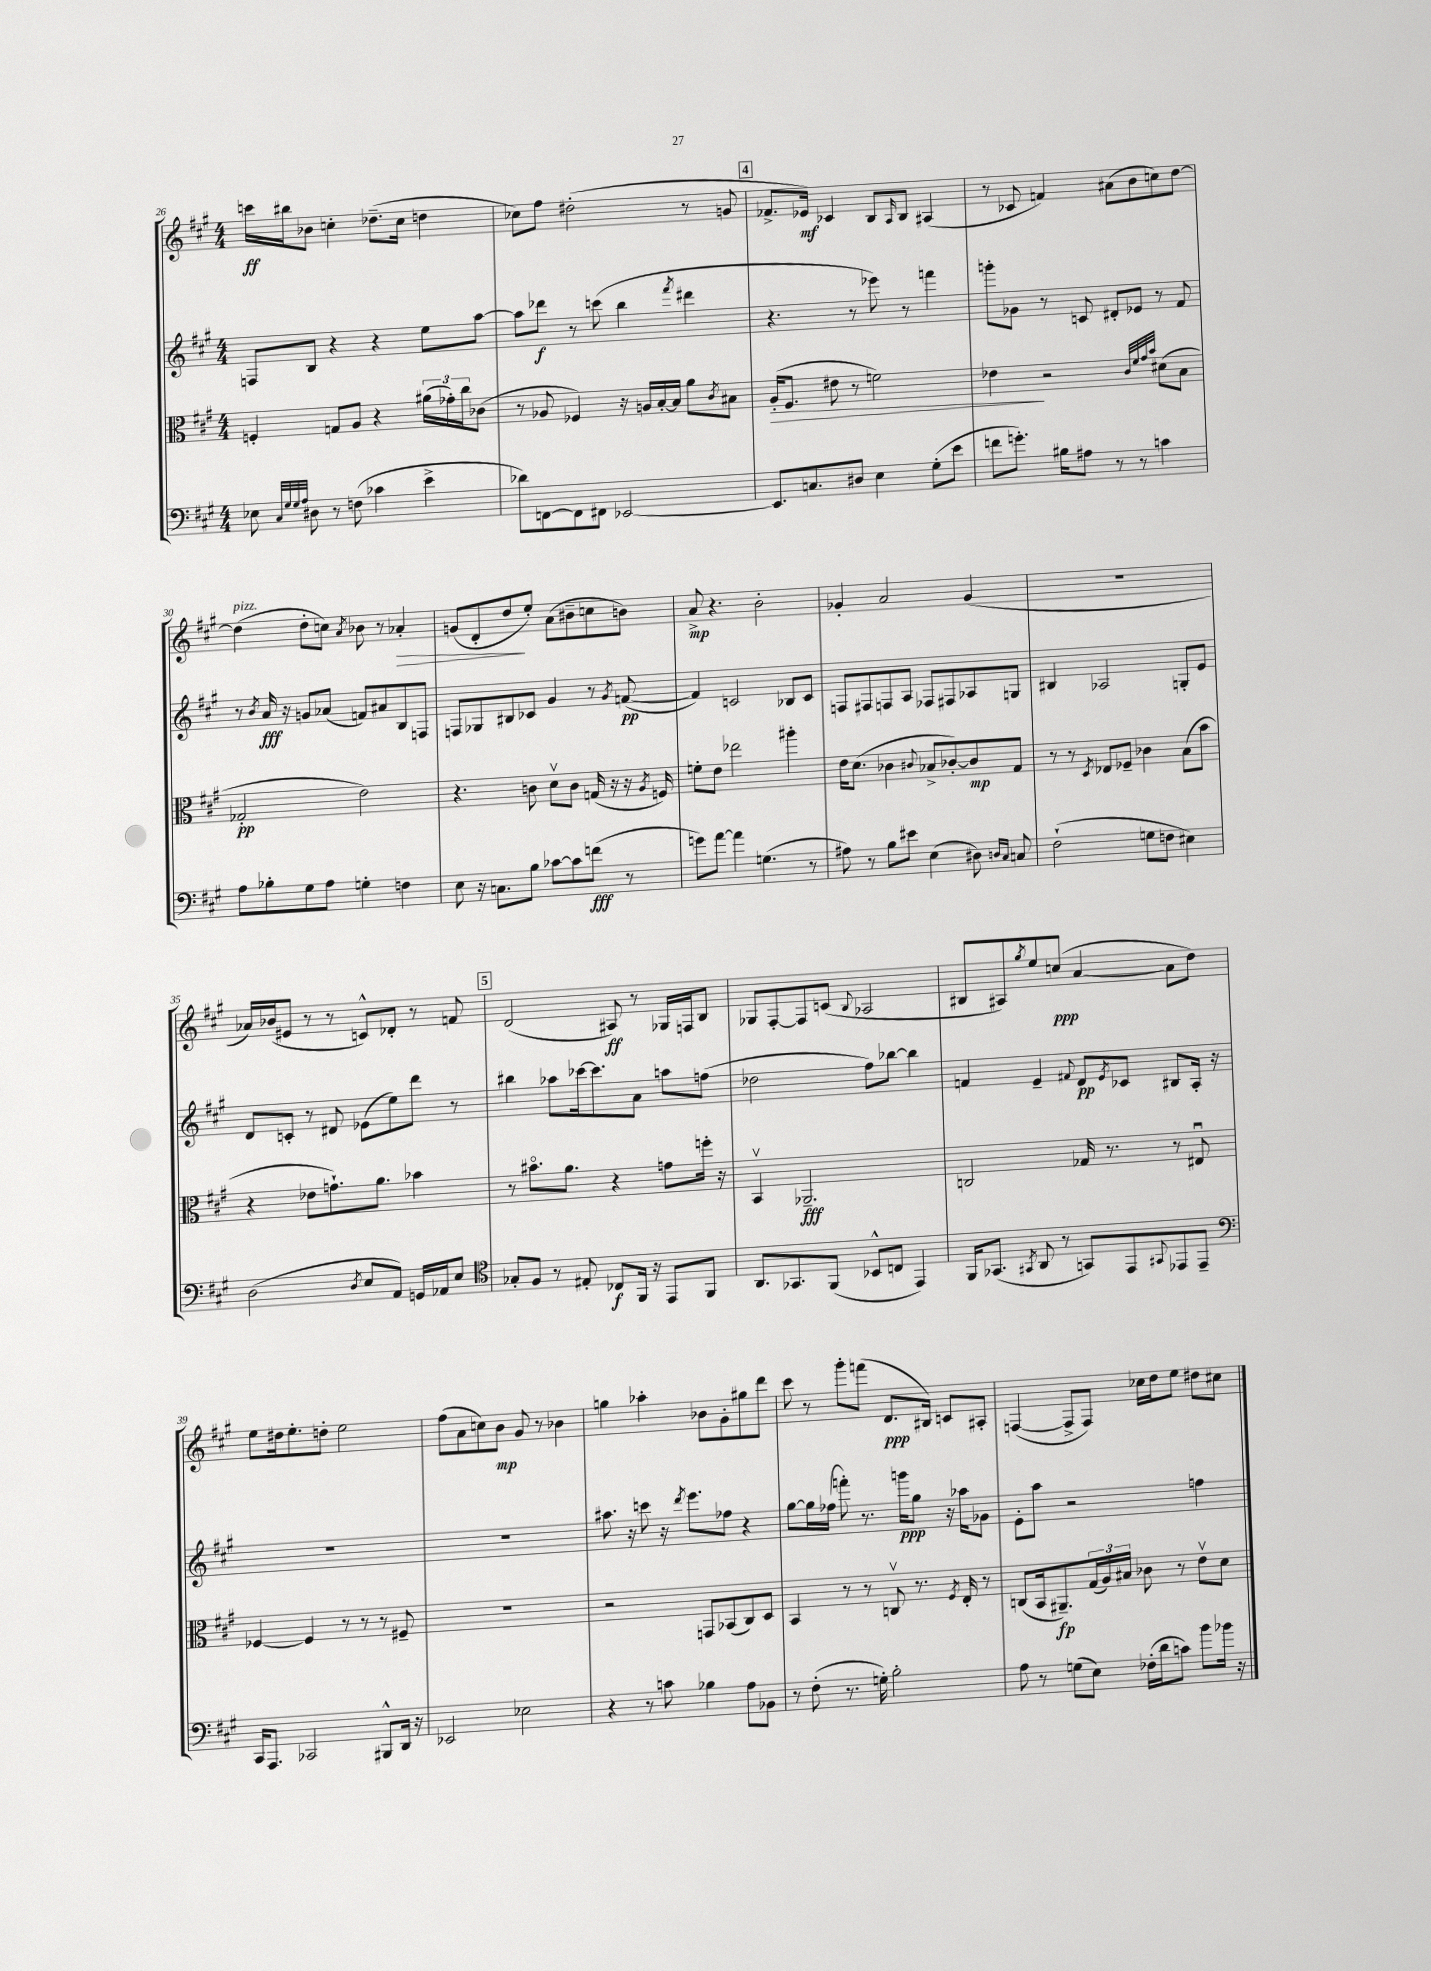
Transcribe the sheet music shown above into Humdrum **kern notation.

**kern	**dynam	**kern	**dynam	**kern	**dynam	**kern	**dynam
*part4	*part4	*part3	*part3	*part2	*part2	*part1	*part1
*staff4	*staff4	*staff3	*staff3	*staff2	*staff2	*staff1	*staff1
*clefF4	*	*clefC3	*	*clefG2	*	*clefG2	*
*k[f#c#g#]	*	*k[f#c#g#]	*	*k[f#c#g#]	*	*k[f#c#g#]	*
*M4/4	*	*M4/4	*	*M4/4	*	*M4/4	*
=26	=26	=26	=26	=26	=26	=26	=26
8E-X\	.	4Fn'/	.	8Fn/L	.	16cccn\LL	ff
.	.	.	.	.	.	16bb#X\J	.
32qqC#/LLL	.	.	.	.	.	.	.
32qqG#/	.	.	.	.	.	.	.
32qqG#/	.	.	.	.	.	.	.
32qqA/JJJ	.	.	.	.	.	.	.
8D#X\	.	.	.	8B/J	.	8b-X\J	.
8r	.	8Gn/L	.	4r	.	4ccn'\	.
(8Fn\	.	8A/J	.	.	.	.	.
4c-X\	.	4r	.	4r	.	(8.dd-X~\L	.
.	.	.	.	.	.	16cc\Jk	.
4e^\	.	(24a#X\LL	.	8ee\L	.	4ddn\	.
.	.	24g-X'\)	.	.	.	.	.
.	.	24cc#\J	.	.	.	.	.
.	.	(8c-X\J	.	[8aa\J	.	.	.
=27	=27	=27	=27	=27	=27	=27	=27
8d-X\L)	.	8r	.	8aa\L]	.	8cc-X\L)	.
[8FFn\	.	8A-X/	.	8ddd-X\J	f	8ff#\J	.
8FF\]	.	4F-X/)	.	8r	.	(2dd#X'\	.
8FF#X\J	.	.	.	(8cccn\	.	.	.
[2EE-X/	.	16r	.	4bb\	.	.	.
.	.	16An/LL	.	.	.	.	.
.	.	[16B'/	.	.	.	.	.
.	.	16B/JJ]	.	.	.	.	.
.	.	.	.	8qfff#/	.	.	.
.	.	8a\L	.	4ddd#X\	.	8r	.
.	.	8qc#/	.	.	.	.	.
.	.	8B#X\J	.	.	.	8gn/	.
!!LO:REH:place=s1:t=4
=28	=28	=28	=28	=28	=28	=28	=28
!	!	!	!LO:HP:b	!	!	!	!
8.EE-/L]	.	(16A'/KL	>	4.r	.	8.f-X^/L	.
.	.	8.F#/J	.	.	.	.	.
8.Cn/	.	.	.	.	.	16e-X/Jk)	mf
.	.	8e#X\	.	.	.	4c-X/	.
8D#X/J	.	8r	.	8r	.	.	.
4E\	.	2fn\)	.	8eee-X\)	.	8B/L	.
.	.	.	.	.	.	16qqA/	.
.	.	.	.	8r	.	8B/J	.
(8G#'\L	.	.	.	4fffn\	.	(4A#X/	.
8e\J	.	.	.	.	.	.	.
=29	=29	=29	=29	=29	=29	=29	=29
8fn\L	.	4e-X\	.	8gggn'\L	.	8r	.
8.gn'\J)	.	.	.	8g-X\J	.	8c-X/	.
.	.	2r	]	8r	.	4fn/)	.
16B#X\KL	.	.	.	.	.	.	.
8A#X\J	.	.	.	8cn/	.	.	.
8r	.	.	.	8d#X'/L	.	(8a#X\L	.
8r	.	.	.	8e-X/J	.	8b\	.
.	.	32qqc#/LLL	.	.	.	.	.
.	.	32qqf#/	.	.	.	.	.
.	.	32qqg#/	.	.	.	.	.
.	.	32qqb/JJJ	.	.	.	.	.
4cn\	.	(8d#X\L	.	8r	.	8ccn\)	.
.	.	8B\J	.	8f#/	.	[8dd\J	.
!!LO:LB:g=z
=30	=30	=30	=30	=30	=30	=30	=30
!	!	!	!	!	!	!LO:TX:a:i:t=pizz.	!
8A\L	.	2G-X'/	pp	8r	.	(4dd\]	.
.	.	.	.	8qb/	.	.	.
8B-X'\	.	.	.	16a/	fff	.	.
.	.	.	.	16r	.	.	.
8G#\	.	.	.	8gn/L	.	8dd'\L	.
8A\J	.	.	.	(8a-X/J	.	8ccn\J)	.
.	.	.	.	.	.	8qa/	.
4Gn'\	.	2e\)	.	8fn/L)	.	8b-X\	.
.	.	.	.	8a#X/	.	8r	.
!	!	!	!	!	!	!	!LO:HP:b
4Fn\	.	.	.	8B/	.	4a-X'/	>
.	.	.	.	8Fn/J	.	.	.
=31	=31	=31	=31	=31	=31	=31	=31
8E\	.	4.r	.	8Fn/L	.	(8gn/L	.
16r	.	.	.	8G-X/	.	8d'/	.
8.Cn\L	.	.	.	.	.	.	.
.	.	.	.	8B#X/	.	8dd/	.
8B\J	.	8cn\	.	8c-X/J	.	8ee'/J)	]
[8c-X\L	.	8dv\L	.	4g#/	.	(8a\L	.
8c-\]	.	8c\J	.	.	.	8b#X~\	.
(8fn\J	fff	(16Gn/	.	8r	.	8ccn\	.
.	.	16r	.	.	.	.	.
.	.	.	.	8qg#/	.	.	.
8r	.	16r	.	([8fn/	pp	8bn\J)	.
.	.	8qA/	.	.	.	.	.
.	.	16Fn/)	.	.	.	.	.
=32	=32	=32	=32	=32	=32	=32	=32
8gn\L)	.	8fn'\L	.	4f/])	.	8a^/	mp
[8a\J	.	8e\J	.	.	.	4.r	.
4a\]	.	2ee-X\	.	2cn/	.	.	.
(4.Gn\	.	.	.	.	.	2b'\	.
.	.	4aa#X'\	.	8B-X/L	.	.	.
8r	.	.	.	8c/J	.	.	.
=33	=33	=33	=33	=33	=33	=33	=33
8A#X\)	.	16e\KL	.	8Fn/L	.	4g-X'/	.
.	.	(8.d\J	.	.	.	.	.
8r	.	.	.	8F#X/	.	.	.
8B\L	.	4c-X\	.	8Fn/	.	2a/	.
8e#X\J	.	.	.	8A/J	.	.	.
.	.	8qqc#X/	.	.	.	.	.
(4E\	.	8B-X^/L	.	8F-X/L	.	.	.
.	.	[8c-X'/)	.	8F#X/	.	.	.
8D#X\)	.	8c-/]	mp	8A-X/	.	(4g-/	.
16qqDn/LL	.	.	.	.	.	.	.
16qqC#/JJ	.	.	.	.	.	.	.
8Cn/	.	8G#/J	.	8Gn/J	.	.	.
=34	=34	=34	=34	=34	=34	=34	=34
(2F#`\	.	8r	.	4B#X/	.	1r	.
.	.	8r	.	.	.	.	.
.	.	8qD/	.	.	.	.	.
.	.	8E-X/L	.	2A-X/	.	.	.
.	.	8F-X~/J	.	.	.	.	.
8Gn\L	.	4c-X\	.	.	.	.	.
8Fn\J	.	.	.	.	.	.	.
4E#X\)	.	(8B\L	.	8Gn'/L	.	.	.
.	.	8b\J	.	8e/J	.	.	.
!!LO:LB:g=z
=35	=35	=35	=35	=35	=35	=35	=35
(2D\	.	4r	.	8d/L	.	16a-X/LL)	.
.	.	.	.	.	.	(16b-X/J	.
.	.	.	.	8cn'/J	.	8e#X/J	.
.	.	8e-X\L	.	8r	.	8r	.
.	.	8.gn`\)	.	8d#X/	.	8r	.
8qD/	.	.	.	.	.	.	.
8E/L	.	.	.	(8e-X\L	.	8cn^^/L)	.
.	.	8.a\J	.	.	.	.	.
8AA/J)	.	.	.	8ee\)	.	8d-X'/J	.
16GGn/LL	.	4b-X\	.	8ddd\J	.	8r	.
16AA-X/J	.	.	.	.	.	.	.
8E/J	.	.	.	8r	.	8fn/	.
!!LO:REH:place=s1:t=5
=36	=36	=36	=36	=36	=36	=36	=36
*clefC4	*	*	*	*	*	*	*
8G-X'/L	.	8r	.	4bb#X\	.	(2d/	.
8F#/J	.	8.b#X\L	.	.	.	.	.
8r	.	.	.	8aa-X\L	.	.	.
.	.	8.a\J	.	.	.	.	.
8E#X'/	.	.	.	[16ccc-X\k	.	.	.
.	.	.	.	8.ccc-\]	.	.	.
8C-X/L	f	4r	.	.	.	8A#X/)	ff
16FF#/Jk	.	.	.	8a\J	.	8r	.
16r	.	.	.	.	.	.	.
8EE/L	.	8gn\L	.	8aan\L	.	16G-X/LL	.
.	.	.	.	.	.	16Fn/J	.
8FF#/J	.	16ffn'\Jk	.	(8ffn\J	.	8B/J	.
.	.	16r	.	.	.	.	.
=37	=37	=37	=37	=37	=37	=37	=37
8.AA/L	.	4BBv/	.	2dd-X\	.	8G-X/L	.
.	.	.	.	.	.	[8F#'/	.
8.GG-X/	.	.	.	.	.	.	.
.	.	2.AA-X~/	fff	.	.	8F#/]	.
(8FF#/J	.	.	.	.	.	(8cn/J	.
.	.	.	.	.	.	8qqB/	.
8BB-X^^/L	.	.	.	8ff#\L)	.	2A-X/	.
8Cn/J	.	.	.	[8bb-X\J	.	.	.
4EE/)	.	.	.	4bb-\]	.	.	.
=38	=38	=38	=38	=38	=38	=38	=38
16FF#/KL	.	2Cn/	.	4fn/	.	8B#X/L	.
(8.GG-X/J	.	.	.	.	.	.	.
.	.	.	.	.	.	8A#X/)	.
8qGG#X/	.	.	.	.	.	8qgg#/	.
8AA/	.	.	.	4e~/	.	8ee/	.
8r	.	.	.	.	.	(8ccn/J	ppp
.	.	.	.	8qqf#X/	.	.	.
8GGn/L)	.	16G-X/	.	8d/L	pp	[4a/	.
.	.	8.r	.	.	.	.	.
.	.	.	.	8qe/	.	.	.
8EE/	.	.	.	8c-X/J	.	.	.
8qqGG#X/	.	.	.	.	.	.	.
8EE-X/	.	8r	.	8B#X/L	.	8a\L]	.
8EE-~/J	.	8E#Xu/	.	16A'/Jk	.	8dd\J)	.
.	.	.	.	16r	.	.	.
!!LO:LB:g=z
=39	=39	=39	=39	=39	=39	=39	=39
*clefF4	*	*	*	*	*	*	*
16CC#/KL	.	[4F-X/	.	1r	.	8ee\L	.
8.AAA/J	.	.	.	.	.	.	.
.	.	.	.	.	.	16dd#X\k	.
.	.	.	.	.	.	8.ee'\	.
2CC-X/	.	4F-/]	.	.	.	.	.
.	.	.	.	.	.	8ddn'\J	.
.	.	8r	.	.	.	2ee\	.
.	.	8r	.	.	.	.	.
8BBB#X^^/L	.	8r	.	.	.	.	.
16DD/Jk	.	8F#X~/	.	.	.	.	.
16r	.	.	.	.	.	.	.
=40	=40	=40	=40	=40	=40	=40	=40
2EE-X/	.	1r	.	1r	.	(8ff#\L	.
.	.	.	.	.	.	8a\	.
.	.	.	.	.	.	8ccn\)	.
.	.	.	.	.	.	8b\J	mp
2E-X\	.	.	.	.	.	8g#/	.
.	.	.	.	.	.	8r	.
.	.	.	.	.	.	4b-X\	.
=41	=41	=41	=41	=41	=41	=41	=41
4r	.	2r	.	8.aa#X\	.	4ggn\	.
.	.	.	.	16r	.	.	.
8r	.	.	.	8cccn\	.	4aa-X'\	.
8cn\	.	.	.	16r	.	.	.
.	.	.	.	8qddd/	.	.	.
.	.	.	.	8.eee\L	.	.	.
4B-X\	.	8GGn/L	.	.	.	8b-X\L	.
.	.	(8BB-X/	.	8ff-X\J	.	8g#'\	.
8A\L	.	8C#/)	.	4r	.	8gg#X\	.
8BB-X\J	.	8D/J	.	.	.	8ddd\J	.
=42	=42	=42	=42	=42	=42	=42	=42
8r	.	4BB/	.	[8gg#\L	.	8ccc#\	.
(8F#'\	.	.	.	16gg#\L]	.	8r	.
.	.	.	.	(16ff-X\JJ	.	.	.
8.r	.	8r	.	8fffn'\)	.	8ggg#'\L	.
.	.	8r	.	8.r	.	(8fffn\J	.
16Gn'\)	.	.	.	.	.	.	.
2B'\	.	8Cnv/	.	.	.	8.d/L	ppp
.	.	.	.	16gggn\KL	ppp	.	.
.	.	8.r	.	8gg#\J	.	.	.
.	.	.	.	.	.	16B#X/Jk)	.
.	.	.	.	16r	.	8cn/L	.
.	.	8qF#/	.	.	.	.	.
.	.	16E'/	.	16aa-X\KL	.	.	.
.	.	8r	.	8g-X\J	.	8A#X'/J	.
=43	=43	=43	=43	=43	=43	=43	=43
8A\	.	(8Cn/L	.	8e'\L	.	([4Fn/	.
8r	.	16BB/k	.	8aa\J	.	.	.
.	.	8.AA#X~/)	fp	.	.	.	.
(8Gn\L	.	.	.	2r	.	8F^/L]	.
8E\J)	.	(24G#/L	.	.	.	8F/J)	.
.	.	24A/)	.	.	.	.	.
.	.	24B#X/JJ	.	.	.	.	.
(16F-X'\LL	.	8c-X\	.	.	.	16cc-X\LL	.
16d\J	.	.	.	.	.	16dd\J	.
8cn\J)	.	8r	.	.	.	8ee\J	.
8b\L	.	8ev\L	.	4ffn\	.	8dd#X\L	.
16b-X\Jk	.	8d\J	.	.	.	8cc#X\J	.
16r	.	.	.	.	.	.	.
==	==	==	==	==	==	==	==
*-	*-	*-	*-	*-	*-	*-	*-
